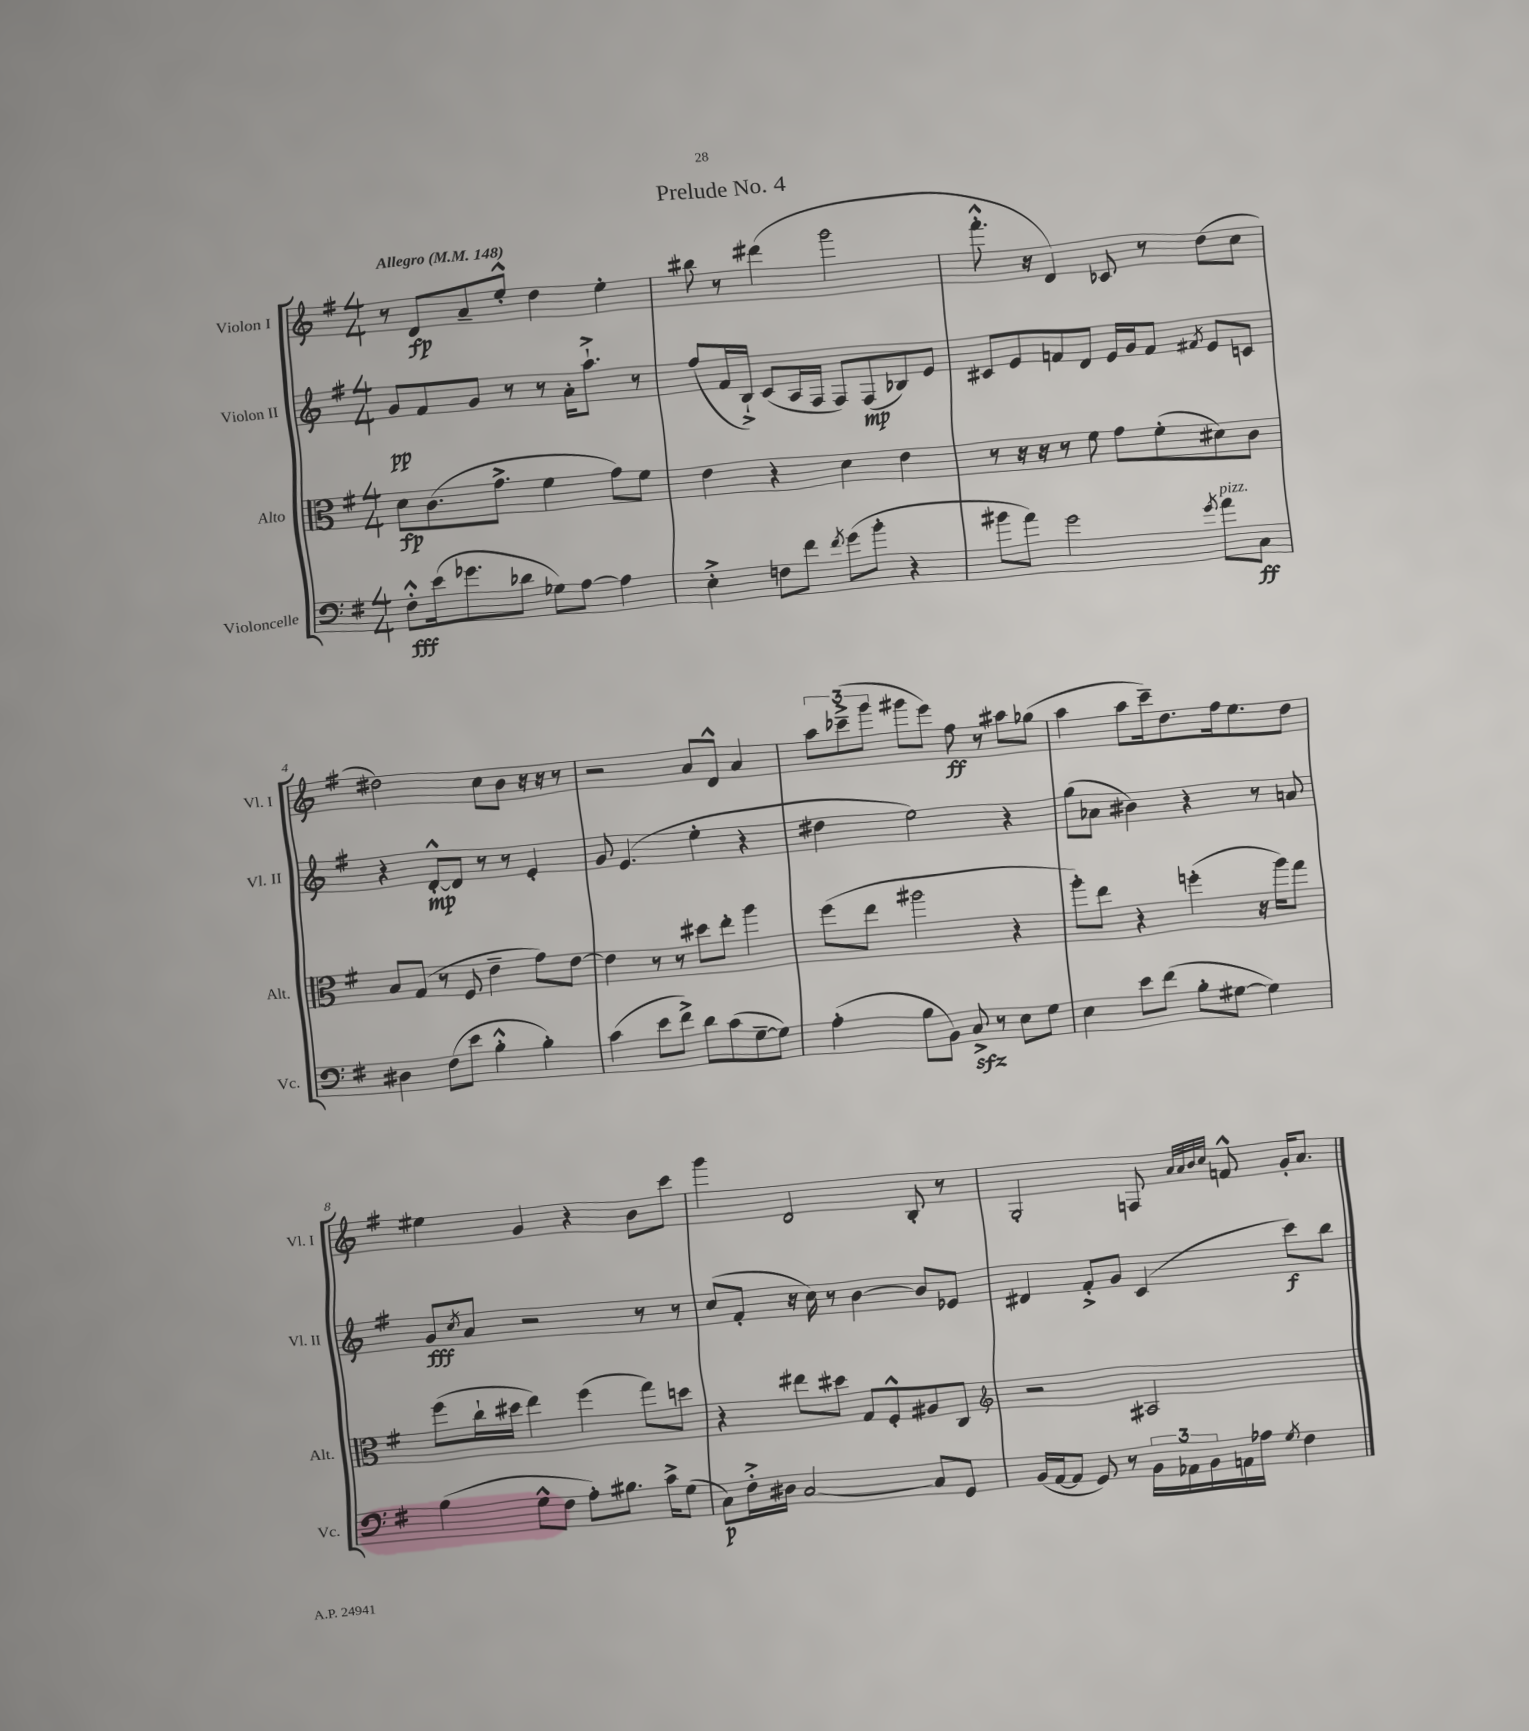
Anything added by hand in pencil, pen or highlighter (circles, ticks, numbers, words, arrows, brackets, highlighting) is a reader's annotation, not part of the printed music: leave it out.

**kern	**kern	**kern	**kern
*staff4	*staff3	*staff2	*staff1
*clefF4	*clefC3	*clefG2	*clefG2
*k[f#]	*k[f#]	*k[f#]	*k[f#]
*M4/4	*M4/4	*M4/4	*M4/4
*MM148	*MM148	*MM148	*MM148
8F#'^^	8d	8g	8r
(16e	(8.c	8f#	8d
8.g-	.	.	.
.	.	8g	8a~
.	8.g^	.	.
8d-	.	8r	8ee'^^
8G-)	4f#	8r	4dd
[8A	.	16a'	.
.	.	8.aa`^	.
4A]	8g)	.	4ee'
.	8f#	8r	.
=	=	=	=
4E'^	4e	(8ff#	8bb#
.	.	16f#	8r
.	.	16B`^)	.
8F	4r	(8c	(4ddd#
8f#	.	16A	.
.	.	16F#	.
8qf#	.	.	.
(8g	4d	8F#)	2ggg
8b'	.	(8F#	.
4r	4e	8B-)	.
.	.	8e	.
=	=	=	=
8b#	8r	8c#	8.fff#'^^
8a)	16r	8e	.
.	16r	.	16r
2g	8r	8f	4d)
.	8f#	8d	.
.	8g	16e	8c-
.	.	16g	.
.	(8f#'	8f	8r
8qg	.	8qf#	.
8a	8d#)	8e	(8dd
8C	8c	8c	8cc
=	=	=	=
4D#	8B	4r	2dd#)
.	(8G	.	.
(8F#	8r	[8d'^^	.
8e	8F#	8d]	.
4B'^^	4e~	8r	8cc
.	.	8r	8b
4B')	8g)	4e'	16r
.	.	.	16r
.	[8e	.	8r
=	=	=	=
(4c	4e]	8g	2r
.	.	(4.e	.
8e	8r	.	.
8f#^)	8r	.	.
8d	8dd#	4ee'	8a
(8c	8ee'	.	8d^^
[8G~	4aa	4r	4a
8G])	.	.	.
=	=	=	=
(4A'	(8ff#	4dd#	12aa
.	.	.	(12ccc-~^
.	8ee	.	.
.	.	.	12ggg
8B	2aa#	2ee)	8ggg#
8BB)	.	.	8eee)
8C^	.	.	8ff#
8r	.	.	8r
8E	4r	4r	8aa#
8G	.	.	(8gg-
=	=	=	=
4E	8aa')	(8gg	4aa
.	8ee	8a-	.
8e	4r	4b#)	8aa
(8f#	.	.	16ccc~)
.	.	.	8.dd
8B'	(4ff'	4r	.
[8G#	.	.	16ff#
.	.	.	8.ee
4G#])	16r	8r	.
.	16aa)	.	.
.	8gg	8a	8dd
=	=	=	=
(4B	(8ff#	8g	4ee#
.	.	8qcc	.
.	16cc`	8a	.
.	16dd#	.	.
8G^^	4ee)	2r	4g
8F#	.	.	.
8A')	(4ff#	.	4r
8.B#	.	.	.
.	8gg)	8r	8b
16c^	.	.	.
(8G	8dd	8r	8ccc
=	=	=	=
8C)	4r	(8cc	4ggg
16F#'^	.	8f#'	.
16D#	.	.	.
[2C	8ee#	16r	2d
.	.	16cc)	.
.	8dd#	8r	.
.	8G	[4b	.
.	8F#'^^	.	.
8C]	8A#	8b]	8B'
8GG	8C	8e-	8r
=	=	=	=
*	*clefG2	*	*
(16BB	2r	4d#	2G'
[16AA	.	.	.
8AA]	.	.	.
8GG)	.	8f#'^	.
8r	.	8g	.
24BB	2A#	(4c	8F
24AA-	.	.	.
24BB	.	.	.
.	.	.	32qqa
.	.	.	32qqa
.	.	.	32qqb
.	.	.	32qqcc
16AA	.	.	8f^^
16A-	.	.	.
8qG	.	.	.
4F#	.	8ccc)	16g'
.	.	.	8.a
.	.	8bb	.
==	==	==	==
*-	*-	*-	*-
